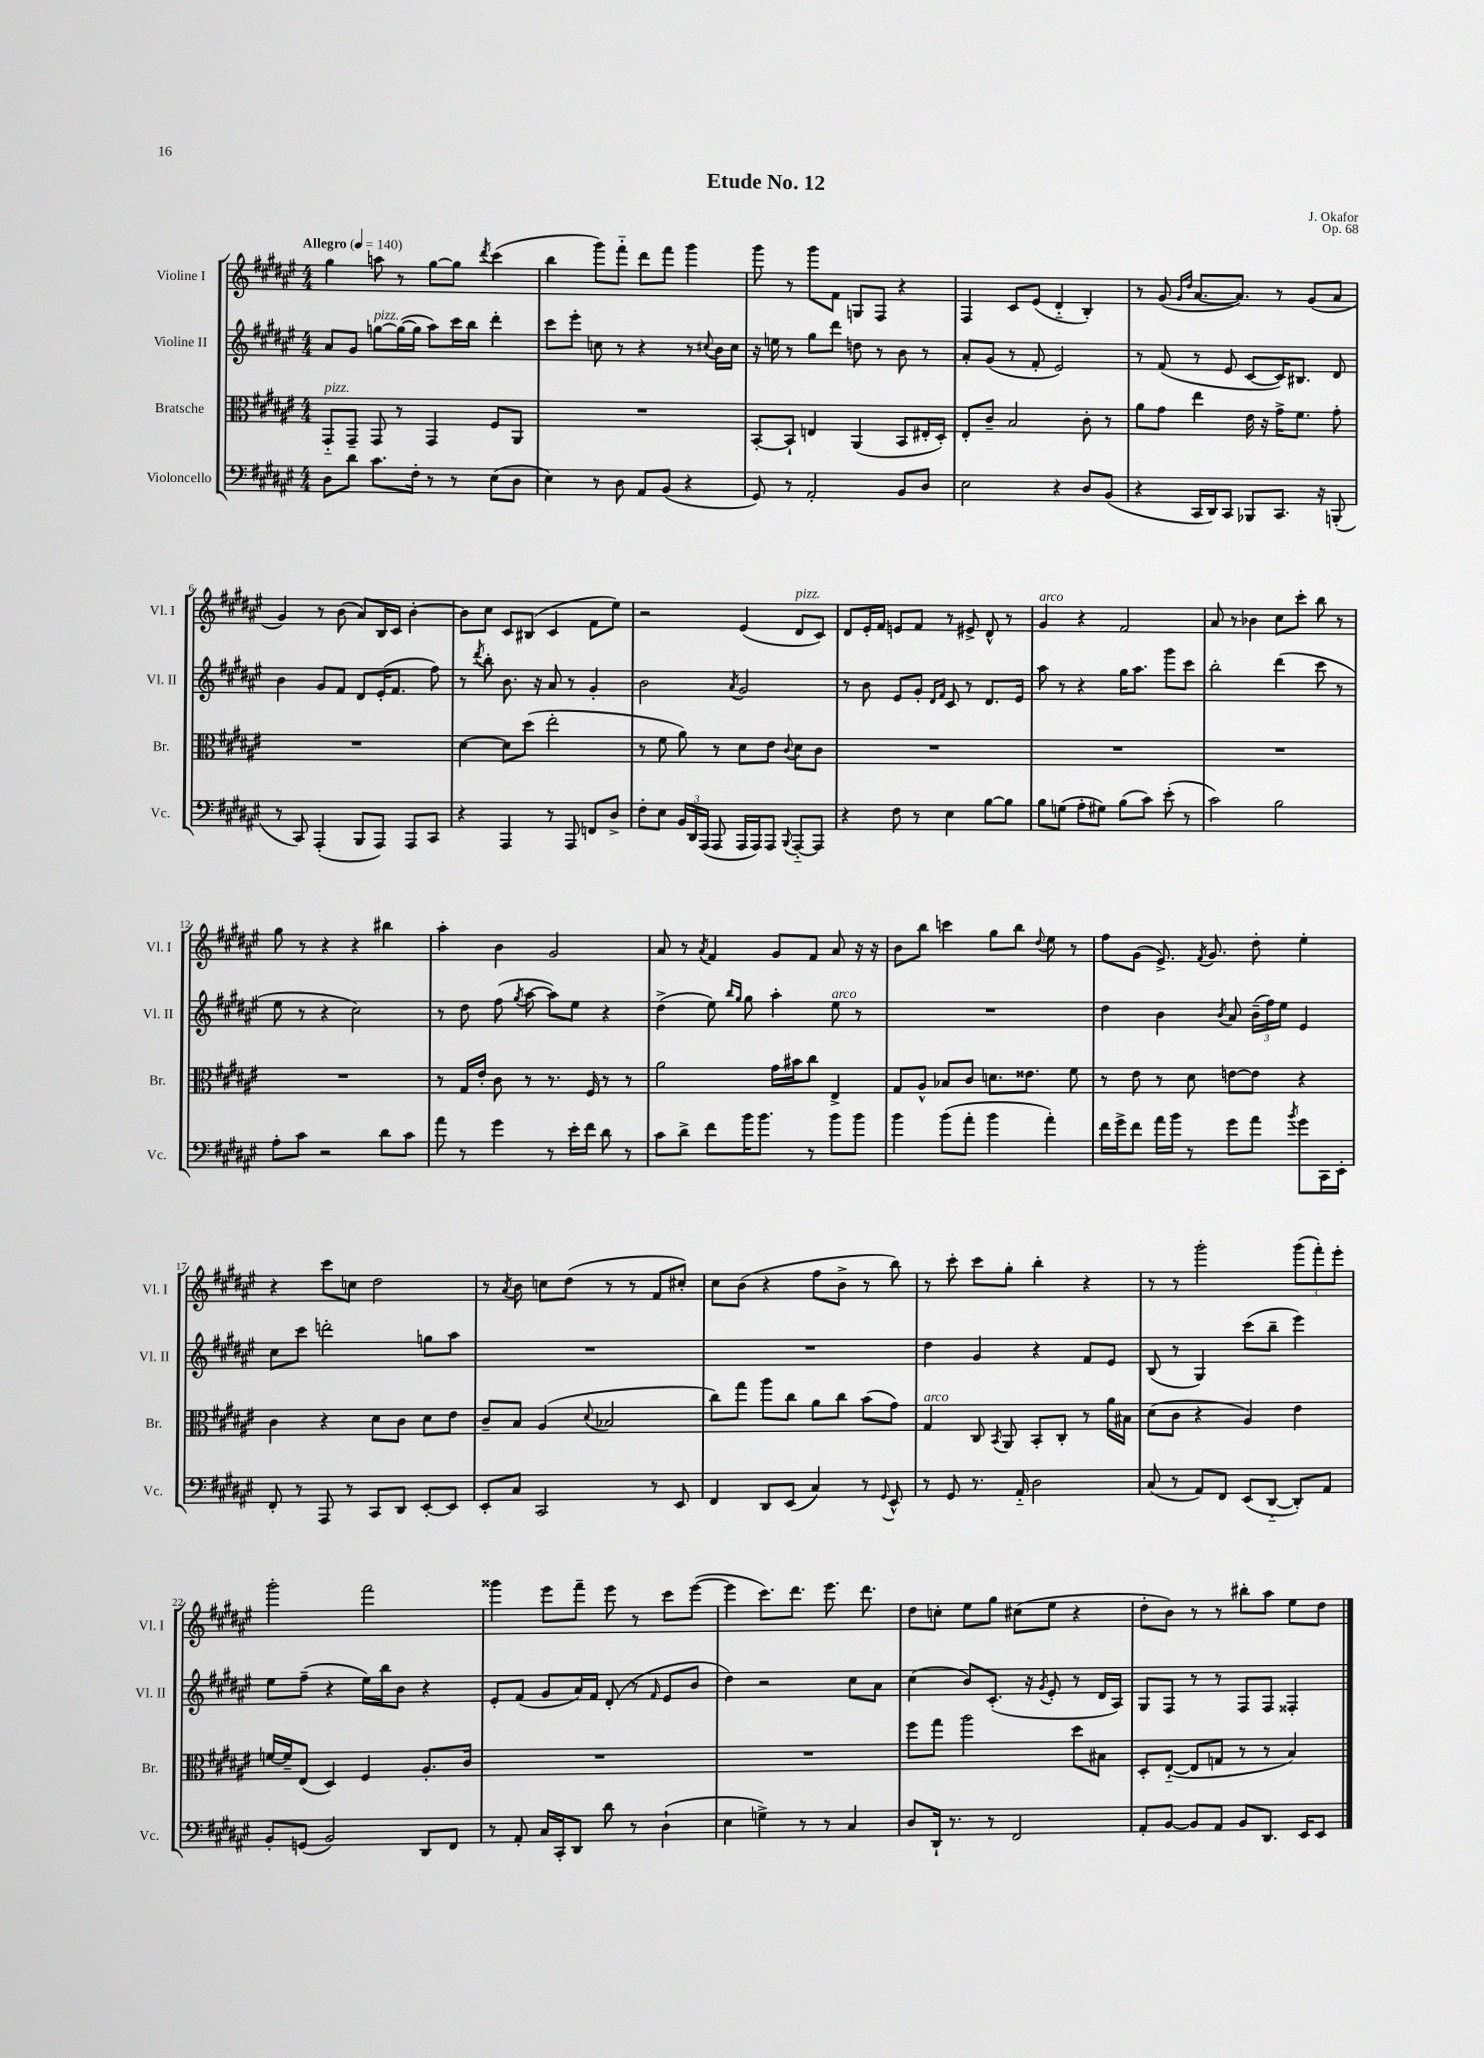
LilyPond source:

\header { title = "Etude No. 12" composer = "J. Okafor" opus = "Op. 68" }
<<
\new StaffGroup <<
\new Staff = "s0" \with { instrumentName = "Violine I" shortInstrumentName = "Vl. I" } {
    \clef treble \key fis \major \numericTimeSignature \time 4/4 \tempo "Allegro" 4 = 140
    \autoBeamOff gis''4 a''8 r8 gis''8[~ gis''8] \acciaccatura { dis'''8 } cis'''4( |
    b''4 gis'''8[) fis'''8]-_ dis'''8[ fis'''8] gis'''4 |
    gis'''8 r8 gis'''8[ fis'8] g8[ fis8] r4 |
    fis4 cis'8[ eis'8]( dis'4-_ b4-.) |
    r8 gis'8( \grace { gis'16[ dis''16] } ais'8.[~ ais'8.]) r8 gis'8[( ais'8] |
    gis'4) r8 b'8( ais'8[) b16 cis'16] b'4~-. |
    b'8[ cis''8] cis'8[ bis8]( cis'4 fis'8[ eis''8]) |
    r2 eis'4( dis'8[^\markup { \italic "pizz." } cis'8]) |
    dis'8[ eis'16-. fis'16] e'8[ fis'8] r8 eis'8-> dis'8-^ r8 |
    gis'4^\markup { \italic "arco" } r4 fis'2 |
    ais'8 r8 bes'4 cis''8[ cis'''8]-. b''8 r8 |
    gis''8 r8 r4 r4 bis''4 |
    ais''4-. b'4 gis'2 |
    ais'8 r8 \acciaccatura { ais'8 } fis'4 gis'8[ fis'8] ais'8 r16 r16 |
    b'8[ b''8] c'''4 gis''8[ b''8] \appoggiatura { dis''8 } eis''8 r8 |
    fis''8[ gis'8]( eis'8.->) \acciaccatura { fis'8 } gis'8. dis''8-. eis''4-. |
    r4 cis'''8[ c''8] dis''2 |
    r8 \acciaccatura { ais'8 } b'8 c''8[ dis''8]( r8 r8 fis'8[ cis''8]-.) |
    cis''8[ b'8]( r4 fis''8[ b'8]-> r8 b''8) |
    r8 cis'''8-. cis'''8[ gis''8]-. b''4-. r4 |
    r8 r8 gis'''2-. \tuplet 3/2 { gis'''8[( fis'''8-.) eis'''8]-. } |
    gis'''2-. fis'''2 |
    gisis'''4 eis'''8[ fis'''8]-- eis'''8 r8 cis'''8[ eis'''8]~( |
    eis'''4 cis'''8.[) dis'''8.] eis'''8. dis'''8. |
    dis''8[ c''8]-. eis''8[ gis''8] cis''8[( eis''8] r4 |
    dis''8[-. b'8]) r8 r8 bis''8[-. ais''8] eis''8[ dis''8] \bar "|." |
}
\new Staff = "s1" \with { instrumentName = "Violine II" shortInstrumentName = "Vl. II" } {
    \clef treble \key fis \major \numericTimeSignature \time 4/4
    \autoBeamOff ais'8[ gis'8] g''8[~^\markup { \italic "pizz." } g''16~( g''16] ais''8[) cis'''16 b''16] dis'''4-. |
    cis'''8[ eis'''8]-. c''8 r8 r4 r8 \appoggiatura { cis''8 } b'16[ cis''16] |
    r16 e''16 r8 gis''8[ dis'''8] d''8 r8 b'8 r8 |
    ais'8[-. gis'8]( r8 fis'8-. eis'2) |
    r8 fis'8( r8 eis'8 cis'8[~ cis'16) bis8.] dis'8 |
    b'4 gis'8[ fis'8] dis'8[ eis'16-.( fis'8.] fis''8) |
    r8 \acciaccatura { dis'''8 } b''8-. b'8. r16 ais'8 r8 gis'4-. |
    b'2 \acciaccatura { ais'8 } gis'2 |
    r8 b'8 eis'8[ gis'8]-. \grace { dis'16[ fis'16] } cis'8 r8 dis'8.[ eis'16] |
    ais''8 r8 r4 gis''16[ ais''8.] gis'''8[ cis'''8] |
    b''2-. dis'''4( cis'''8 r8 |
    eis''8 r8 r4 cis''2) |
    r8 dis''8 fis''8( \acciaccatura { gis''8 } ais''8~ ais''8[) eis''8] r4 |
    dis''4->( eis''8) \grace { b''16[ gis''16] } gis''8 ais''4-. eis''8^\markup { \italic "arco" } r8 |
    R1 |
    dis''4 b'4 \acciaccatura { b'8 } ais'8 \tuplet 3/2 { b'16[--( fis''16) eis''16] } eis'4 |
    cis''8[ cis'''8] d'''2-. g''8[ ais''8] |
    R1 |
    R1 |
    dis''4 gis'4 r4 fis'8[ eis'8] |
    b8( r8 gis4) cis'''8[( b''8]-- eis'''4) |
    eis''8[ fis''8]--( r4 eis''16[) b''16 b'8] r4 |
    eis'8[-. fis'8]( gis'8[ ais'16) fis'16] dis'8-.( r8 \grace { fis'16 } eis'8[ b'8] |
    dis''4) r2 cis''8[ ais'8] |
    cis''4( b'8[) cis'8.]-.( r16 \acciaccatura { gis'8 } eis'8-. r8 dis'16[ ais16]) |
    gis8[ fis8] r8 r8 fis8[ fis8] fisis4-. \bar "|." |
}
\new Staff = "s2" \with { instrumentName = "Bratsche" shortInstrumentName = "Br." } {
    \clef alto \key fis \major \numericTimeSignature \time 4/4
    \autoBeamOff gis,8[-_^\markup { \italic "pizz." } gis,8]-- gis,8 r8 gis,4 fis8[ ais,8] |
    R1 |
    b,8[~-. b,8]-! e4 ais,4( b,8[ eis16-. dis16]-.) |
    eis8[-. cis'8]-- b2 cis'8-. r8 |
    ais'8[ gis'8] eis''4 eis'16 r16 gis'16[-> fis'8.] gis'8-. |
    R1 |
    dis'4~ dis'8[ dis''8]( eis''2-. |
    r8 fis'8 ais'8) r8 dis'8[ eis'8] \appoggiatura { cis'8 } dis'8[ cis'8] |
    R1 |
    R1 |
    R1 |
    R1 |
    r8 gis16[ eis'16]-. cis'8 r8 r8. fis16 r8 r8 |
    ais'2 gis'16[ bis'16 cis''8] eis4-> |
    gis8[ ais8]-^ bes8[ cis'8] d'8.[ eisis'8.] fis'8 |
    r8 eis'8 r8 dis'8 e'8[~ e'8] r4 |
    cis'4 r4 dis'8[ cis'8] dis'8[ eis'8] |
    cis'8[-- b8] ais4( \appoggiatura { dis'8 } bes2 |
    cis''8[) gis''8] ais''8[ cis''8] ais'8[ cis''8] b'8[( gis'8]) |
    gis4^\markup { \italic "arco" } cis8 \acciaccatura { b,8 } ais,8 b,8[-. cis8]-. r8 ais'16[ bis16] |
    dis'8[( cis'8] r4 ais4) eis'4 |
    f'16[~ f'16-- eis8]( dis4) fis4 ais8.[-. cis'16] |
    R1 |
    R1 |
    fis''8[ gis''8] ais''2 dis''8[ bis8] |
    dis8[-. eis8]~-_( eis8[ g8] r8 r8 b4) \bar "|." |
}
\new Staff = "s3" \with { instrumentName = "Violoncello" shortInstrumentName = "Vc." } {
    \clef bass \key fis \major \numericTimeSignature \time 4/4
    \autoBeamOff dis8[ dis'8] cis'8.[ fis16]-. r8 r8 eis8[( dis8] |
    eis4) r8 dis8 ais,8[ b,8]( r4 |
    gis,8) r8 ais,2-. b,8[ dis8] |
    eis2 r4 dis8[ b,8]( |
    r4 cis,16[ dis,16) cis,8] bes,,8[ cis,8.] r16 b,,8-.( |
    r8 cis,8) ais,,4-.( b,,8[ ais,,8]) ais,,8[ cis,8] |
    r4 ais,,4 r8 ais,,8 f,8[ dis8]-> |
    fis8[-. eis8] \tuplet 3/2 { b,16[ dis,16 ais,,16]( } ais,,8 ais,,16[ ais,,16) ais,,8] \appoggiatura { b,,8 } ais,,8[~-_ ais,,8] |
    r4 fis8 r8 eis4 b8[~ b8] |
    b8[ g8]( ais8[-. gis8]) b8[( cis'8]) eis'8-.( r8 |
    cis'2) b2 |
    ais8[-. cis'8] r2 dis'8[ cis'8] |
    ais'8 r8 gis'4 r8 eis'16[-. fis'16] dis'8 r8 |
    cis'8[ dis'8]-> fis'8[ b'16 b'8.] r8 b'8[ b'8] |
    b'4 b'8[( ais'8]-. b'4 ais'4-.) |
    fis'16[ gis'16-> fis'8] ais'16[ b'16] r8 gis'8[ ais'8] \acciaccatura { b'8 } gis'8[ cis,16 eis,16]-. |
    fis,8-. r8 ais,,8 r8 cis,8[ dis,8] eis,8[~-. eis,8] |
    eis,8[-. cis8] cis,2 r8 eis,8 |
    fis,4 dis,8[ eis,8]( cis4) r8 \appoggiatura { gis,8 } eis,8-^ |
    r8 gis,8 r8. ais,16-_ dis2 |
    cis8( r8 ais,8[) fis,8] eis,8[( dis,8]~-_ dis,8[-.) ais,8] |
    b,8[-. g,8]( b,2) dis,8[ fis,8] |
    r8 ais,8-. cis16[ cis,16-. dis,8] dis'8 r8 dis4-!( |
    eis4 g4->) r8 r8 cis4 |
    dis8[ dis,16]-! r8. r8 fis,2 |
    ais,8[-. b,8]~ b,8[ ais,8] b,8[ dis,8.] eis,16[ eis,8] \bar "|." |
}
>>
>>
